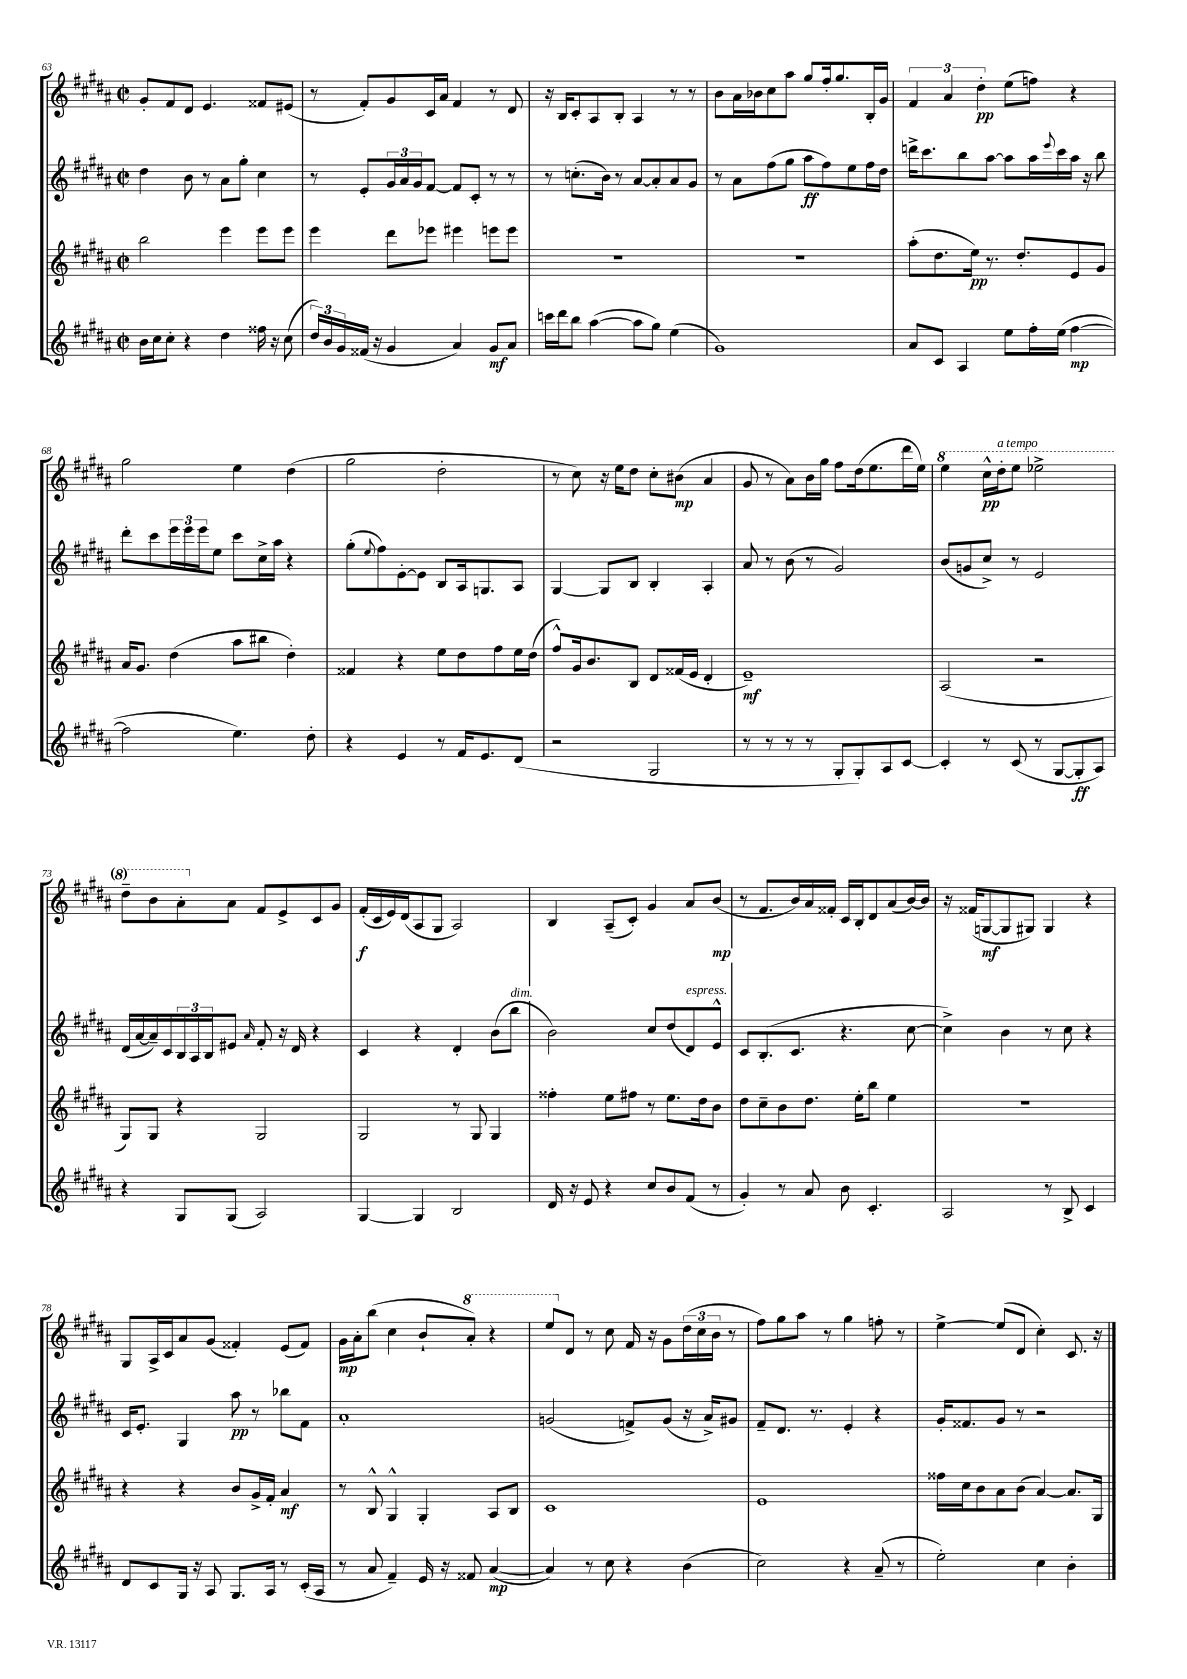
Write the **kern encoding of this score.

**kern	**kern	**kern	**kern
*staff4	*staff3	*staff2	*staff1
*clefG2	*clefG2	*clefG2	*clefG2
*k[f#c#g#d#a#]	*k[f#c#g#d#a#]	*k[f#c#g#d#a#]	*k[f#c#g#d#a#]
*M2/2	*M2/2	*M2/2	*M2/2
*met(c|)	*met(c|)	*met(c|)	*met(c|)
16b\LL	2bb\	4dd#\	8g#'/L
16cc#\J	.	.	.
8cc#'\J	.	.	8f#/
4r	.	8b\	8d#/J
.	.	8r	4.e/
4dd#\	4eee\	8a#\L	.
.	.	8gg#'\J	.
16ff##\	8eee\L	4cc#\	8f##/L
16r	.	.	.
(8cc#\	8eee\J	.	(8e#/J
=	=	=	=
24dd#/LL)	4eee\	8r	8r
24b/	.	.	.
24g#/	.	.	.
(16f##/JJ	.	8e'/L	8f#'/L)
16r	.	.	.
4g#/	8ddd#\L	24g#/L	8g#/
.	.	24a#/	.
.	.	24g#/J	.
.	8eee-\J	[8f#/J	16c#/L
.	.	.	16a#/JJ
4a#/)	4eee#\	8f#/]L	4f#/
.	.	8c#'/J	.
8g#/L	8eee\L	8r	8r
8a#/J	8eee\J	8r	8d#/
=	=	=	=
16ccc\LL	1r	8r	16r
16ddd#\J	.	.	16B/LK
8bb\J	.	(8.cc'\L	8c#'/
([4aa#\	.	.	8A#/
.	.	16b\Jk)	.
.	.	8r	8B'/J
8aa#\]L	.	[8a#/L	4A#/
8gg#\J)	.	8a#'/]	.
(4ee\	.	8a#/	8r
.	.	8g#/J	8r
=	=	=	=
1g#)	1r	8r	8b\L
.	.	8a#\L	16a#\L
.	.	.	16b-\J
.	.	(8ff#\	8cc#\
.	.	8gg#\J	8aa#\J
.	.	8aa#\L	8gg#/L
.	.	8ff#\)	16ff#'/k
.	.	.	8.gg#/
.	.	8ee\	.
.	.	16ff#\L	16B'/L
.	.	16dd#\JJ	16g#/JJ
=	=	=	=
8a#/L	(8aa#'\L	16ddd^\LK	6f#/
.	.	8.ccc#\	.
8c#/J	8.dd#\	.	.
.	.	.	6a#/
4A#/	.	8bb\	.
.	16ee\Jk)	.	.
.	.	.	6dd#'\
.	8.r	[8aa#\J	.
8ee\L	.	8aa#\]L	(8ee\L
.	8.dd#'/L	.	.
16ff#'\L	.	16aa#\L	8ff\J)
.	.	8qqeee/	.
(16ee\JJ	.	16ccc#\	.
[4ff#\	8e/	16aa#\JJ	4r
.	.	16r	.
.	8g#/J	8bb\	.
=	=	=	=
2ff#\]	16a#/LK	8ddd#'\L	2gg#\
.	8.g#/J	.	.
.	.	8ccc#\	.
.	(4dd#\	24eee\L	.
.	.	24eee\	.
.	.	24eee\J	.
.	.	8ee\J	.
4.ee\)	8aa#\L	8ccc#\L	4ee\
.	8bb#\J	16cc#^\L	.
.	.	16aa#\JJ	.
.	4dd#'\)	4r	(4dd#\
8dd#'\	.	.	.
=	=	=	=
4r	4f##/	(8gg#'\L	2gg#\
.	.	8qqee/	.
.	.	8ff#\)	.
4e/	4r	[8e'\	.
.	.	8e\]J	.
8r	8ee\L	8B/L	2dd#'\
16f#/LK	8dd#\	16A#/k	.
8.e/	.	8.G/	.
.	8ff#\	.	.
(8d#/J	16ee\L	8A#/J	.
.	(16dd#\JJ	.	.
=	=	=	=
2r	8ff#^^/L)	[4G#/	8r
.	16g#/k	.	8cc#\)
.	8.b/	.	.
.	.	8G#/]L	16r
.	.	.	16ee\LK
.	8B/J	8B/J	8dd#\J
2G#/	8d#/L	4B'/	8cc#'\L
.	(16f##/L	.	(8b#\J
.	16e/JJ	.	.
.	4d#'/	4A#'/	4a#/
=	=	=	=
8r	1e~)	8a#/	8g#/
8r	.	8r	8r
8r	.	(8b\	8a#\L)
8r	.	8r	16b\L
.	.	.	16gg#\JJ
8G#'/L	.	2g#/)	8ff#\L
8G#'/)	.	.	(16dd#\k
.	.	.	8.ee\
8A#/	.	.	.
[8c#/J	.	.	16ddd#\L
.	.	.	16ee\JJ)
=	=	=	=
4c#'/]	(2A#/	(8b/L	4eee\
.	.	8g/	.
8r	.	8cc#^/J)	16ccc#^^\LL
.	.	.	16ddd#'\J
(8c#/	.	8r	8eee\J
8r	2r	2e/	2eee-^\
[8G#/L	.	.	.
8G#'/]	.	.	.
8A#/J)	.	.	.
=	=	=	=
4r	8G#/L)	(16d#/LL	8ddd#~\L
.	.	[16a#/	.
.	8G#/J	16a#~/])	8bb\
.	.	16c#/	.
8G#/L	4r	24B/	8aa#'\
.	.	24A#/	.
.	.	24B/J	.
(8G#/J	.	8e#/J	8a#\J
.	.	16qqa#/	.
2A#/)	2G#/	8f#'/	8f#/L
.	.	16r	8e^/
.	.	16d#/	.
.	.	4r	8c#/
.	.	.	8g#/J
=	=	=	=
[4G#/	2G#/	4c#/	(16f#'/LL
.	.	.	16c#/
.	.	.	16e/)
.	.	.	(16d#/J
4G#/]	.	4r	8A#/
.	.	.	8G#/J
2B/	8r	4d#'/	2A#/)
.	8G#/	.	.
.	4G#/	(8b\L	.
.	.	8bb\J	.
=	=	=	=
16d#/	4ff##'\	2b\)	4B/
16r	.	.	.
8e/	.	.	.
4r	8ee\L	.	(8A#~/L
.	8ff#\J	.	8c#'/J)
8cc#/L	8r	8cc#/L	4g#/
8b/	8.ee\L	(8dd#/	.
(8f#/J	.	8d#/)	8a#/L
.	16dd#\k	.	.
8r	8b\J	8e^^/J	(8b/J
=	=	=	=
4g#'/)	8dd#\L	8c#/L	8r
.	8cc#~\	(8.B'/	8.f#/L
8r	8b\	.	.
.	.	8.c#/J	16b/L)
8a#/	8.dd#\J	.	16a#/
.	.	.	16f##'/JJ
8b\	.	4.r	16c#/LL
.	16ee'\LK	.	16B'/J
4.c#'/	8bb\J	.	8d#/
.	4ee\	.	(8a#/
.	.	[8cc#\	[16b/L)
.	.	.	16b/]JJ
=	=	=	=
2A#/	1r	4cc#^\])	16r
.	.	.	(16f##/LK
.	.	.	[8G/
.	.	4b\	8G/]
.	.	.	8G#/J)
8r	.	8r	4G#/
8B^/	.	8cc#\	.
4c#/	.	4r	4r
=	=	=	=
8d#/L	4r	16c#/LK	8G#/L
.	.	8.e'/J	.
8c#/	.	.	16A#^/L
.	.	.	16c#/J
16G#/Jk	4r	4G#/	8a#/
16r	.	.	.
8A#/	.	.	(8g#/J
8.G#/L	8b/L	8aa#\	4f##'/)
.	16g#^/L	8r	.
16A#/Jk	16f#'/JJ	.	.
8r	4a#/	8bb-\L	(8e/L
(16c#'/LL	.	8f#\J	8f##/J)
16A#/JJ	.	.	.
=	=	=	=
8r	8r	1a#'	16g#\LL
.	.	.	16a#'\J
8a#/	8B^^/	.	(8bb\J
4f#~/)	4G#^^/	.	4cc#\
16e/	4G#'/	.	8b`/L
16r	.	.	.
8f##/	.	.	8aa#'/J)
([4a#/	8A#/L	.	4r
.	8B/J	.	.
=	=	=	=
4a#/])	1c#	(2g/	8eee/L
.	.	.	8d#/J
8r	.	.	8r
8cc#\	.	.	8cc#\
4r	.	8f^/L)	16f#/
.	.	.	16r
.	.	(8g/J	8g#\L
(4b\	.	16r	(24dd#\L
.	.	.	24cc#\
.	.	16a#^/LK)	.
.	.	.	24b\JJ
.	.	8g#/J	8r
=	=	=	=
2cc#\)	1e	8f#~/L	8ff#\L)
.	.	8.d#/J	8gg#\
.	.	.	8aa#\J
.	.	8.r	.
.	.	.	8r
4r	.	4e'/	4gg#\
(8a#~/	.	4r	8ff'\
8r	.	.	8r
=	=	=	=
2ee'\)	16ff##\LL	16g#'/LK	[4ee^\
.	16cc#\J	8.f##/	.
.	8b\	.	.
.	8a#\	8g#/J	(8ee/]L
.	(8b\J	8r	8d#/J
4cc#\	[4a#/)	2r	4cc#'\)
4b'\	8.a#/]L	.	8.c#/
.	16G#/Jk	.	16r
==	==	==	==
*-	*-	*-	*-
